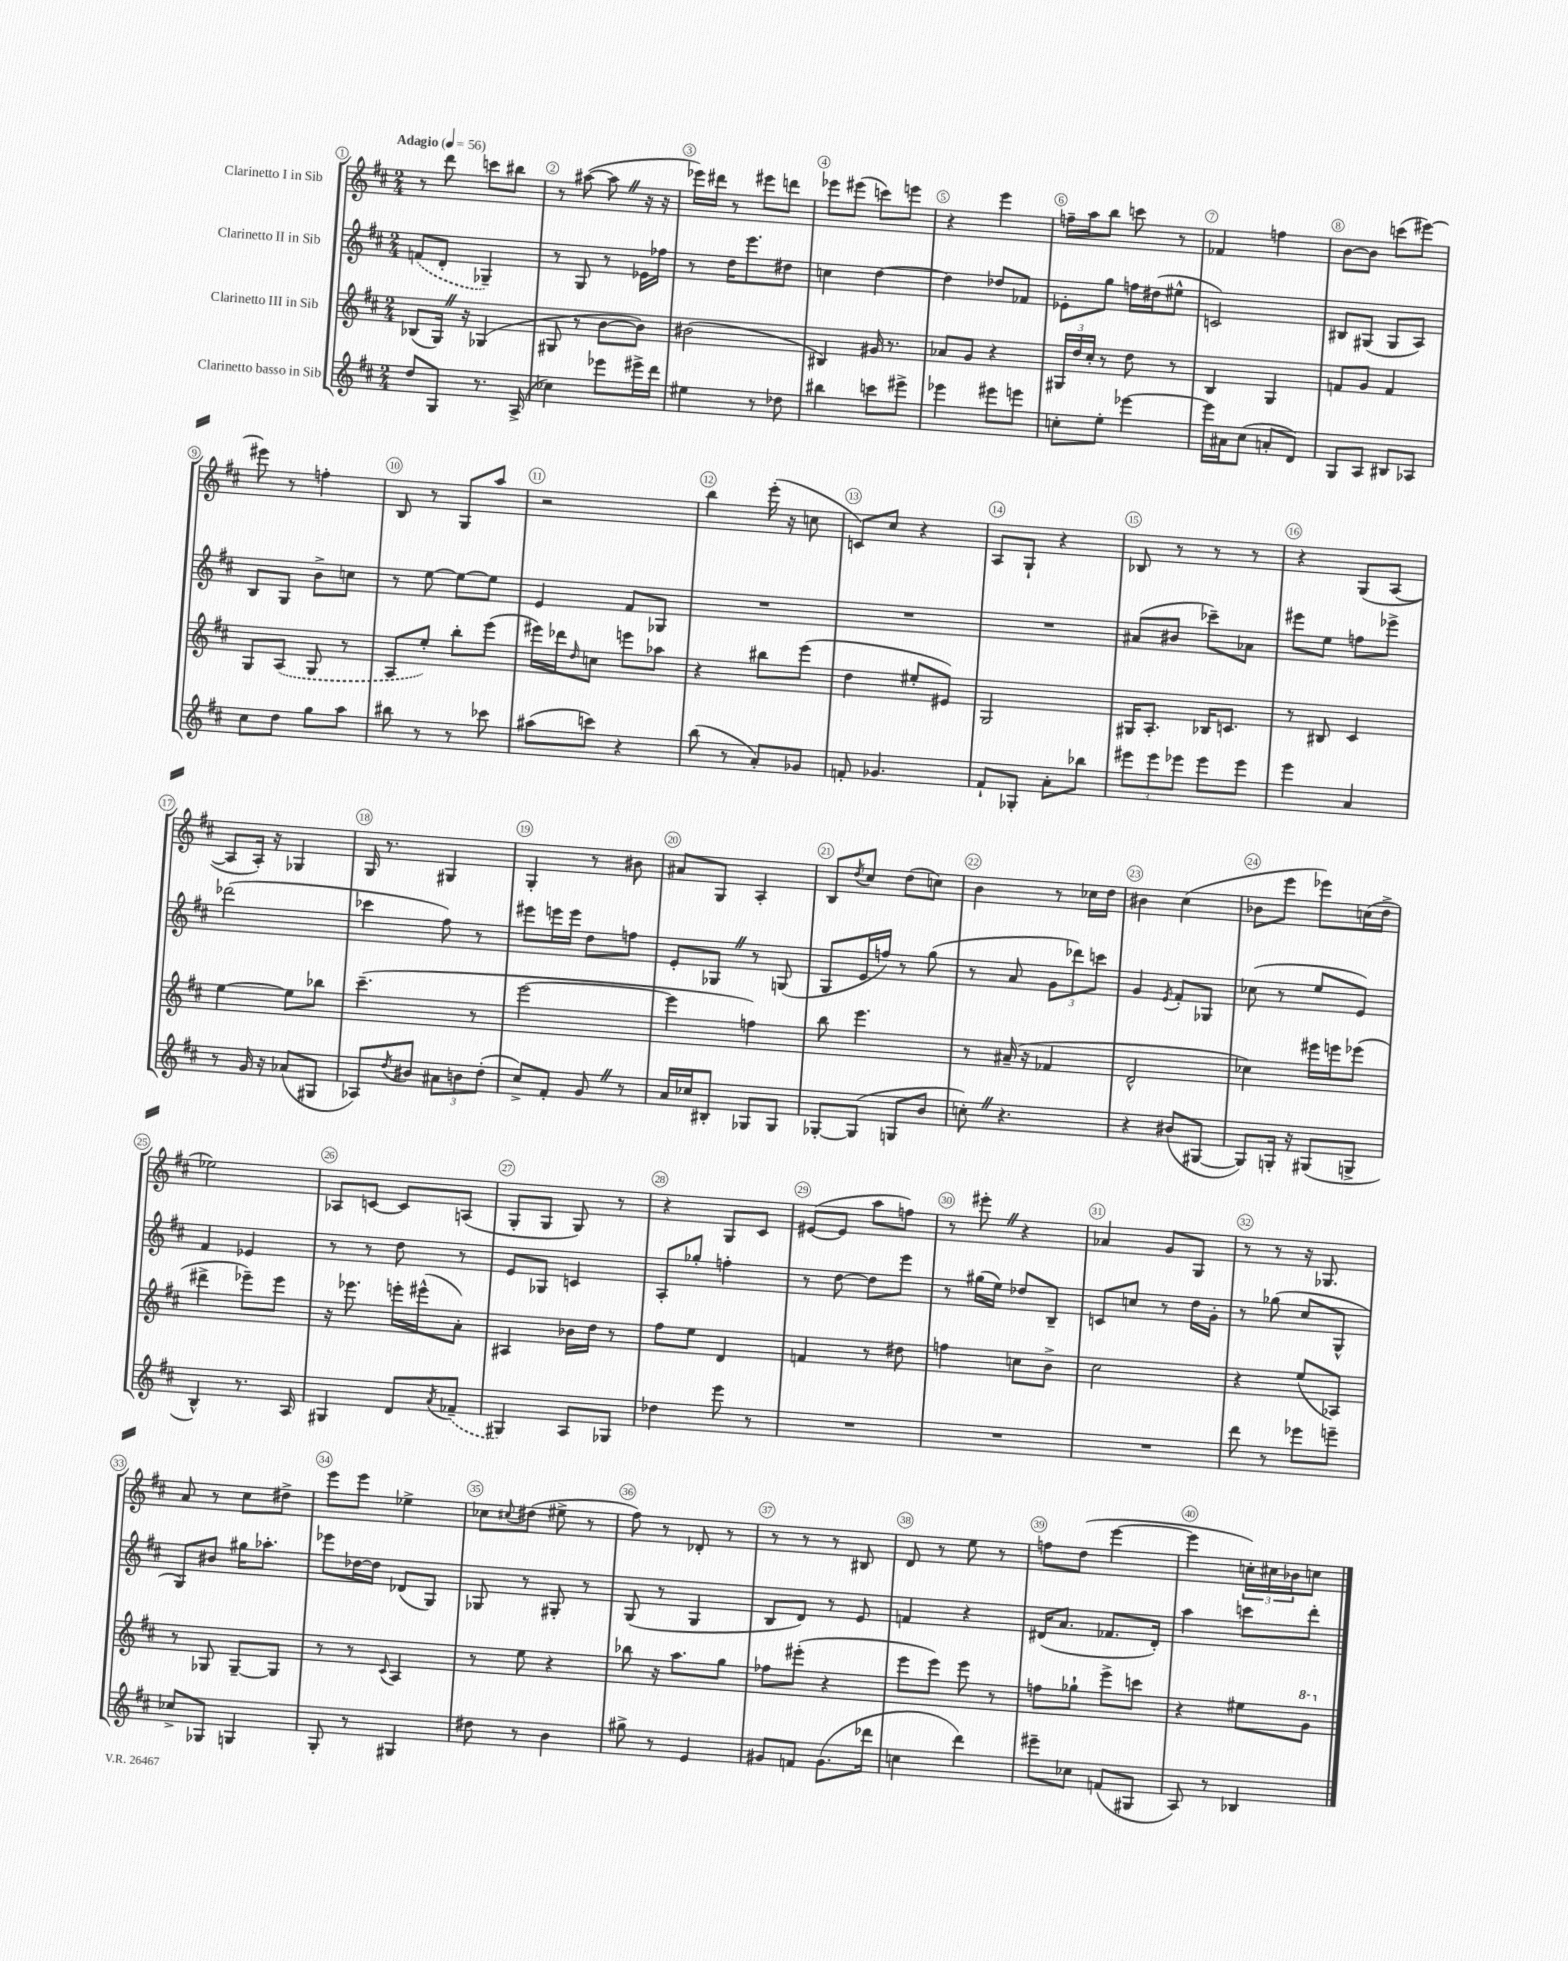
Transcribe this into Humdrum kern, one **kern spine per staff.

**kern	**kern	**kern	**kern
*staff4	*staff3	*staff2	*staff1
*clefG2	*clefG2	*clefG2	*clefG2
*k[f#c#]	*k[f#c#]	*k[f#c#]	*k[f#c#]
*M2/4	*M2/4	*M2/4	*M2/4
*MM56	*MM56	*MM56	*MM56
8dd	(8B-	(8f	8r
8G	16G)	8d'	8ddd
.	16r	.	.
8.r	(4G-	4G-~)	8ccc
.	.	.	8bb#
(16A^	.	.	.
=	=	=	=
4cc-)	8G#	8r	8r
.	8r	8G	([8aa#
8eee-	[8b	8r	8aa#]
16eee#^	8b])	16e-	16r
16ddd	.	16ff-	16r
=	=	=	=
4ee#	(2b#	8r	16eee-)
.	.	.	16ddd#
.	.	16dd	8r
.	.	8.eee	.
8r	.	.	8eee#
8dd-	.	8dd#	8ddd
=	=	=	=
4bb#	4B#)	4cc	8eee-
.	.	.	(8eee#
8ccc	16g#	[4dd	8ccc)
.	8.r	.	.
8eee#^	.	.	8eee
=	=	=	=
4eee-	8a-	4dd]	4r
.	8g	.	.
8eee#	4r	8dd-	4eee
8eee	.	8f-	.
=	=	=	=
8cc'	24G#	8e-'	16ff~
.	24dd	.	.
.	.	.	16aa
.	24cc#'	.	.
8ee'	8r	8gg	8bb
[4eee-	8dd	16ff	8ccc
.	.	(16dd#	.
.	8r	8ee#^^	8r
=	=	=	=
16eee-]	4B	2c)	4f-
16a#	.	.	.
(8cc#	.	.	.
8a'	4G	.	4ff
8d)	.	.	.
=	=	=	=
8G	8f	8B#	[8b
8A	8g	(8G#	8b]
8B#	4f	8G#	(8ccc
8A-	.	8A)	[8eee#)
=	=	=	=
8cc#	8G	8B	8eee#]
8dd	(8A	8G	8r
8gg	8G	8b^	4ff'
8aa	8r	8cc	.
=	=	=	=
8bb#	8A	8r	8B
8r	8ee')	[8ee	8r
8r	8bb'	8ee_	8G
8ccc-	(8eee	8ee]	8aa
=	=	=	=
(8aa#	16eee#)	4e	2r
.	16ddd-	.	.
.	16qqdd	.	.
8ccc)	8cc	.	.
4r	8eee	8f#	.
.	8aa-	8G-	.
=	=	=	=
(8bb	4r	2r	4bb
8r	.	.	.
8a')	8bb#	.	(16eee'
.	.	.	16r
8g-	(8eee	.	8cc
=	=	=	=
8f'	4dd	2r	8c)
4.g-	.	.	8cc#
.	8ee#'	.	4r
.	8e#)	.	.
=	=	=	=
8f#`	2G	2r	8A
8G-'	.	.	8G`
8a'	.	.	4r
8bb-	.	.	.
=	=	=	=
12eee#	16G#	(8a#	8B-
.	8.A'	.	.
12eee#	.	.	.
.	.	8b#	8r
12eee-	.	.	.
8eee-	16B-	8ccc-~)	8r
.	8.c	.	.
8eee-	.	8a-	8r
=	=	=	=
4eee	8r	8eee#	4r
.	8B#	8ee	.
4a	4c#	8ff	(8G
.	.	8eee-^	[8A
=	=	=	=
8r	[4ee	(2ddd-	8A]
16g	.	.	16A')
16r	.	.	16r
(8a-	8ee]	.	4G-
8G#	8bb-	.	.
=	=	=	=
8A-)	(4.ccc#~	4ccc-	16G
.	.	.	8.r
8qdd	.	.	.
8b#	.	.	.
12a#	.	8ff#)	4G#
12b	.	.	.
.	8r	8r	.
(12dd'	.	.	.
=	=	=	=
8cc#^)	[2eee	8eee#	4G'
8f#'	.	16eee	.
.	.	16eee	.
8g	.	8dd	8r
8r	.	8ff	8b#
=	=	=	=
16a	4eee]	8e'	8a#
16cc-	.	.	.
8B#'	.	8G-	8G
8G-	4ff)	8r	4A'
8G-	.	(8G	.
=	=	=	=
[8G-'	8bb	8G	8B
.	.	.	8qdd
(8G-]	4.eee	16e	8cc#
.	.	16ff)	.
8G	.	8r	(8dd
8b	.	(8gg	8cc)
=	=	=	=
8cc')	8r	8r	4b
4.r	(16a#~	8a	.
.	16r	.	.
.	4f-	12g	8r
.	.	12ddd-)	.
.	.	.	16cc-
.	.	12ccc	.
.	.	.	16dd
=	=	=	=
4r	2d^^	4g	4b#
.	.	8qe	.
(8b#	.	8f#'	(4cc#
[8G#	.	8G-	.
=	=	=	=
8G#])	4cc-)	(8cc-	8b-
16G'	.	8r	8eee
16r	.	.	.
(8G#	16eee#	8ee	8eee-)
.	16eee	.	.
8G^	(8eee-	8e)	(16cc
.	.	.	16dd^
=	=	=	=
4B^^)	4ddd#^	4f#	2ee-)
8.r	8eee-~)	4e-	.
.	8eee-	.	.
16A	.	.	.
=	=	=	=
4G#	16r	8r	8A-
.	8.eee-	.	.
.	.	8r	[8c
8d	16eee'	8dd	8c]
.	(16eee#^^	.	.
8qa	.	.	.
(8f-~	8a')	8r	(8A
=	=	=	=
4G#)	4A#	8e	8G'
.	.	8G-	8G
8A	16b-	4c	8G)
.	16dd	.	.
8G-	8r	.	8r
=	=	=	=
4dd-	8ff#	8A'	4r
.	8ee	8gg-'	.
8eee	4d	4ff'	8G
8r	.	.	8c#
=	=	=	=
2r	4f	8r	([8e#
.	.	[8dd	8e#]
.	8r	8dd]	8aa
.	8dd#	8eee	8ff)
=	=	=	=
2r	4ff	8r	8r
.	.	(16gg#	8eee#'
.	.	16ee)	.
.	8cc	8dd-	4r
.	8b^	8B~	.
=	=	=	=
2r	2cc#	8c	4a-
.	.	8cc	.
.	.	8r	8g
.	.	16dd	8G
.	.	16g'	.
=	=	=	=
8ddd	4r	8r	8r
8r	.	(8gg-	8r
8eee-	(8ee	8cc#	16r
.	.	.	8.G-
8eee~	8A-)	8G^^	.
=	=	=	=
8cc-^	8r	8G)	8a
8G-	8G-	8b#	8r
4G	[8G-~	16gg#	8cc#
.	.	8.aa-'	.
.	8G-]	.	8dd#^
=	=	=	=
8G'	8r	8eee-	8eee
8r	8r	[16dd-	8eee
.	.	16dd-]	.
.	8qqc#	.	.
4G#	4A	(8d-	4ee-^
.	.	8G)	.
=	=	=	=
8dd#	8r	8G-	8cc-
.	.	.	8qqcc#
8r	8ee	8r	(8dd#
4b	4r	8G#'	8ee#^
.	.	8r	8r
=	=	=	=
8gg#^	8bb-	(8G	8ff#)
8r	16r	8r	8r
.	8.aa	.	.
4e	.	4G	8d-'
.	8gg	.	8r
=	=	=	=
8g#	8ff-	8B	8r
8f	(8eee#'	8d)	8r
(8.g#	4r	8r	8r
.	.	8e	8B#
16ddd-	.	.	.
=	=	=	=
4cc	8eee	4f	8d
.	8eee)	.	8r
4ddd)	8eee	4r	8ee
.	8r	.	8r
=	=	=	=
8eee#~	8ff	(16d#	8ff
.	.	8.a	.
8cc-	8gg-`	.	(8dd
(8f	8eee^	8.f-	[4eee
8G#	8ccc	.	.
.	.	16d#')	.
=	=	=	=
8A)	4r	4aa	4eee]
8r	.	.	.
4B-	8ee#	8ccc	24cc')
.	.	.	24cc#
.	.	.	24b-
.	8gg	8ddd'	8cc
==	==	==	==
*-	*-	*-	*-
